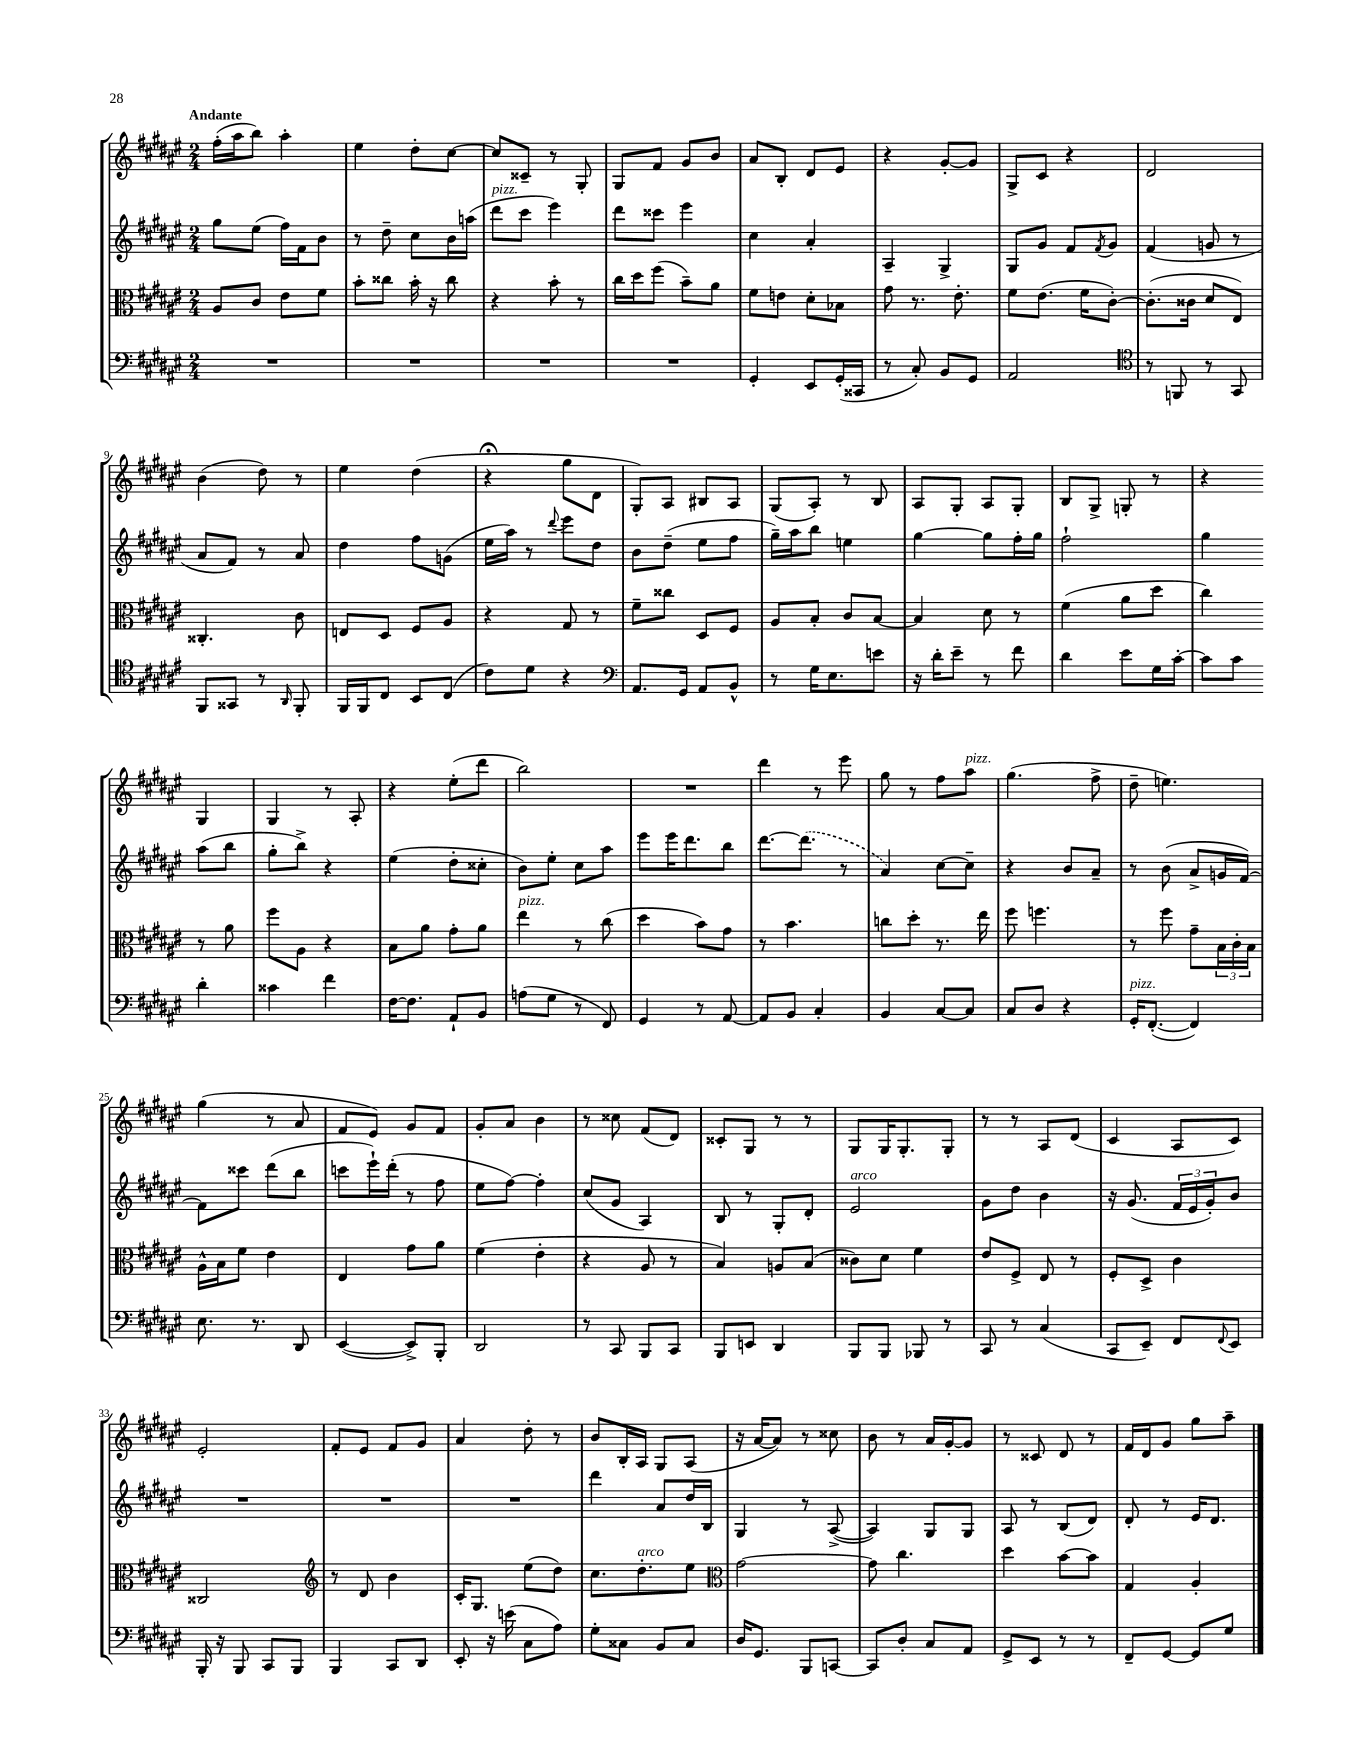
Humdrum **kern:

**kern	**kern	**kern	**kern
*staff4	*staff3	*staff2	*staff1
*clefF4	*clefC3	*clefG2	*clefG2
*k[f#c#g#d#a#e#]	*k[f#c#g#d#a#e#]	*k[f#c#g#d#a#e#]	*k[f#c#g#d#a#e#]
*M2/4	*M2/4	*M2/4	*M2/4
2r	8A#	8gg#	(16ff#'
.	.	.	16aa#
.	8c#	(8ee#	8bb)
.	8e#	16ff#)	4aa#'
.	.	16f#	.
.	8f#	8b	.
=	=	=	=
2r	8b'	8r	4ee#
.	8cc##	8dd#~	.
.	16b'	8cc#	8dd#'
.	16r	.	.
.	8cc##	16b	[8cc#
.	.	(16aa	.
=	=	=	=
2r	4r	8ddd#	8cc#]
.	.	8ccc#	8c##~
.	8b'	4eee#)	8r
.	8r	.	8G#'
=	=	=	=
2r	16cc#	8ddd#	8G#
.	16dd#	.	.
.	(8ff#	8ccc##	8f#
.	8b~)	4eee#	8g#
.	8a#	.	8b
=	=	=	=
4GG#'	8f#	4cc#	8a#
.	8e	.	8B'
8EE#	8d#'	4a#'	8d#
(16GG#'	8B-	.	8e#
16CC##	.	.	.
=	=	=	=
8r	8g#	4A#~	4r
8C#')	8.r	.	.
8BB	.	4G#^	[8g#'
.	8.e#'	.	.
8GG#	.	.	8g#]
=	=	=	=
2AA#	8f#	8G#	8G#^
.	(8.e#	8g#	8c#
.	.	8f#	4r
.	16f#	.	.
.	.	8qf#	.
.	[8c#')	8g#	.
=	=	=	=
*clefC4	*	*	*
8r	(8.c#']	(4f#	2d#
8FF	.	.	.
.	16c##	.	.
8r	8d#	8g	.
8GG#	8E#)	8r	.
=	=	=	=
8FF#	4.C##'	8a#	(4b
8GG##	.	8f#)	.
8r	.	8r	8dd#)
16qqAA#	.	.	.
8FF#'	8c#	8a#	8r
=	=	=	=
16FF#	8E	4dd#	4ee#
16FF#	.	.	.
8C#	8D#	.	.
8BB	8F#	8ff#	(4dd#
(8C#	8A#	(8g	.
=	=	=	=
8c#)	4r	16ee#	4r;
.	.	16aa#)	.
8d#	.	8r	.
.	.	8qqddd#	.
4r	8G#	8eee#	8gg#
.	8r	8dd#	8d#
=	=	=	=
*clefF4	*	*	*
8.AA#	8f#~	8b	8G#')
.	8cc##	(8dd#~	8A#
16GG#	.	.	.
8AA#	8D#	8ee#	8B#
8BB^^	8F#	8ff#	8A#
=	=	=	=
8r	8A#	16gg#~)	(8G#
.	.	16aa#	.
16G#	8B'	8bb	8A#')
8.E#	.	.	.
.	8c#	4ee	8r
8e	[8B	.	8B
=	=	=	=
16r	4B]	[4gg#	8A#
16d#'	.	.	.
8e#~	.	.	8G#'
8r	8d#	8gg#]	8A#
8f#	8r	16ff#'	8G#'
.	.	16gg#	.
=	=	=	=
4d#	(4f#	2ff#`	8B
.	.	.	8G#^
8e#	8a#	.	8G'
16G#	8dd#	.	8r
[16c#'	.	.	.
=	=	=	=
8c#]	4cc#)	4gg#	4r
8c#	.	.	.
4d#'	8r	(8aa#	4G#
.	8a#	8bb	.
=	=	=	=
4c##	8ff#	8gg#'	4G#
.	8A#	8bb^)	.
4f#	4r	4r	8r
.	.	.	8A#'
=	=	=	=
[16F#	8B	(4ee#	4r
8.F#]	.	.	.
.	8a#	.	.
8AA#`	8g#'	8dd#'	(8ee#'
8BB	8a#	8cc##'	8ddd#
=	=	=	=
(8A	4ee#	8b)	2bb)
8G#	.	8ee#'	.
8r	8r	8cc#	.
8FF#)	(8cc#	8aa#	.
=	=	=	=
4GG#	4dd#	8eee#	2r
.	.	16eee#	.
.	.	8.ddd#	.
8r	8b)	.	.
[8AA#	8g#	8bb	.
=	=	=	=
8AA#]	8r	[8.ddd#	4ddd#
8BB	4.b	.	.
.	.	(8.ddd#]	.
4C#'	.	.	8r
.	.	8r	8eee#
=	=	=	=
4BB	8cc	4a#)	8gg#
.	8dd#'	.	8r
[8C#	8.r	[8cc#	8ff#
8C#]	.	8cc#~]	8aa#
.	16ee#	.	.
=	=	=	=
8C#	8ff#	4r	(4.gg#
8D#	4.ff	.	.
4r	.	8b	.
.	.	8a#~	8ff#^
=	=	=	=
16GG#'	8r	8r	8dd#~
([8.FF#'	.	.	.
.	8ff#	(8b	4.ee)
4FF#])	8g#~	8a#^	.
.	24B	16g	.
.	24c#'	.	.
.	.	[16f#)	.
.	24B	.	.
=	=	=	=
8.E#	16A#^^	8f#]	(4gg#
.	16B	.	.
.	8f#	8ccc##	.
8.r	.	.	.
.	4e#	(8ddd#	8r
8DD#	.	8bb	8a#
=	=	=	=
([4EE#	4E#	8ccc	8f#
.	.	16eee#`)	8e#)
.	.	(16ddd#'	.
8EE#^])	8g#	8r	8g#
8BBB'	8a#	8ff#	8f#
=	=	=	=
2DD#	(4f#	8ee#	8g#'
.	.	[8ff#)	8a#
.	4e#'	4ff#']	4b
=	=	=	=
8r	4r	(8cc#	8r
8CC#	.	8g#	8cc##
8BBB	8A#	4A#)	(8f#
8CC#	8r	.	8d#)
=	=	=	=
8BBB	4B)	8B	8c##'
8EE	.	8r	8G#
4DD#	8A	8G#'	8r
.	(8B	8d#'	8r
=	=	=	=
8BBB	8c##)	2e#	8G#
8BBB	8d#	.	16G#
.	.	.	8.G#'
8BBB-	4f#	.	.
8r	.	.	8G#'
=	=	=	=
8CC#	8e#	8g#	8r
8r	8F#^	8dd#	8r
(4C#	8E#	4b	8A#
.	8r	.	(8d#
=	=	=	=
8CC#	8F#'	16r	4c#
.	.	(8.g#	.
8EE#~)	8D#^	.	.
8FF#	4c#	24f#	8A#
.	.	24e#	.
.	.	24g#')	.
8qqFF#	.	.	.
8EE#	.	8b	8c#)
=	=	=	=
16BBB'	2C##	2r	2e#'
16r	.	.	.
8BBB	.	.	.
8CC#	.	.	.
8BBB	.	.	.
=	=	=	=
*	*clefG2	*	*
4BBB	8r	2r	8f#'
.	8d#	.	8e#
8CC#	4b	.	8f#
8DD#	.	.	8g#
=	=	=	=
8EE#'	16c#'	2r	4a#
.	8.G#	.	.
16r	.	.	.
(16e	.	.	.
8C#	(8ee#	.	8dd#'
8A#)	8dd#)	.	8r
=	=	=	=
8G#'	8.cc#	4ddd#	8b
8C##	.	.	16B'
.	8.dd#'	.	16A#
8BB	.	8a#	8G#
8C##	8ee#	16dd#	(8A#
.	.	16B	.
=	=	=	=
*	*clefC3	*	*
16D#	[2g#	4G#	16r
8.GG#	.	.	[16a#
.	.	.	8a#])
8BBB	.	8r	8r
[8CC	.	([8A#^	8cc##
=	=	=	=
8CC]	8g#]	4A#])	8b
8D#'	4.cc#	.	8r
8C#	.	8G#	16a#
.	.	.	[16g#'
8AA#	.	8G#	8g#]
=	=	=	=
8GG#^	4dd#	8A#	8r
8EE#	.	8r	8c##
8r	[8b	(8B	8d#
8r	8b]	8d#)	8r
=	=	=	=
8FF#~	4G#	8d#'	16f#
.	.	.	16d#
[8GG#	.	8r	8g#
8GG#]	4A#'	16e#	8gg#
.	.	8.d#	.
8G#	.	.	8aa#~
==	==	==	==
*-	*-	*-	*-
